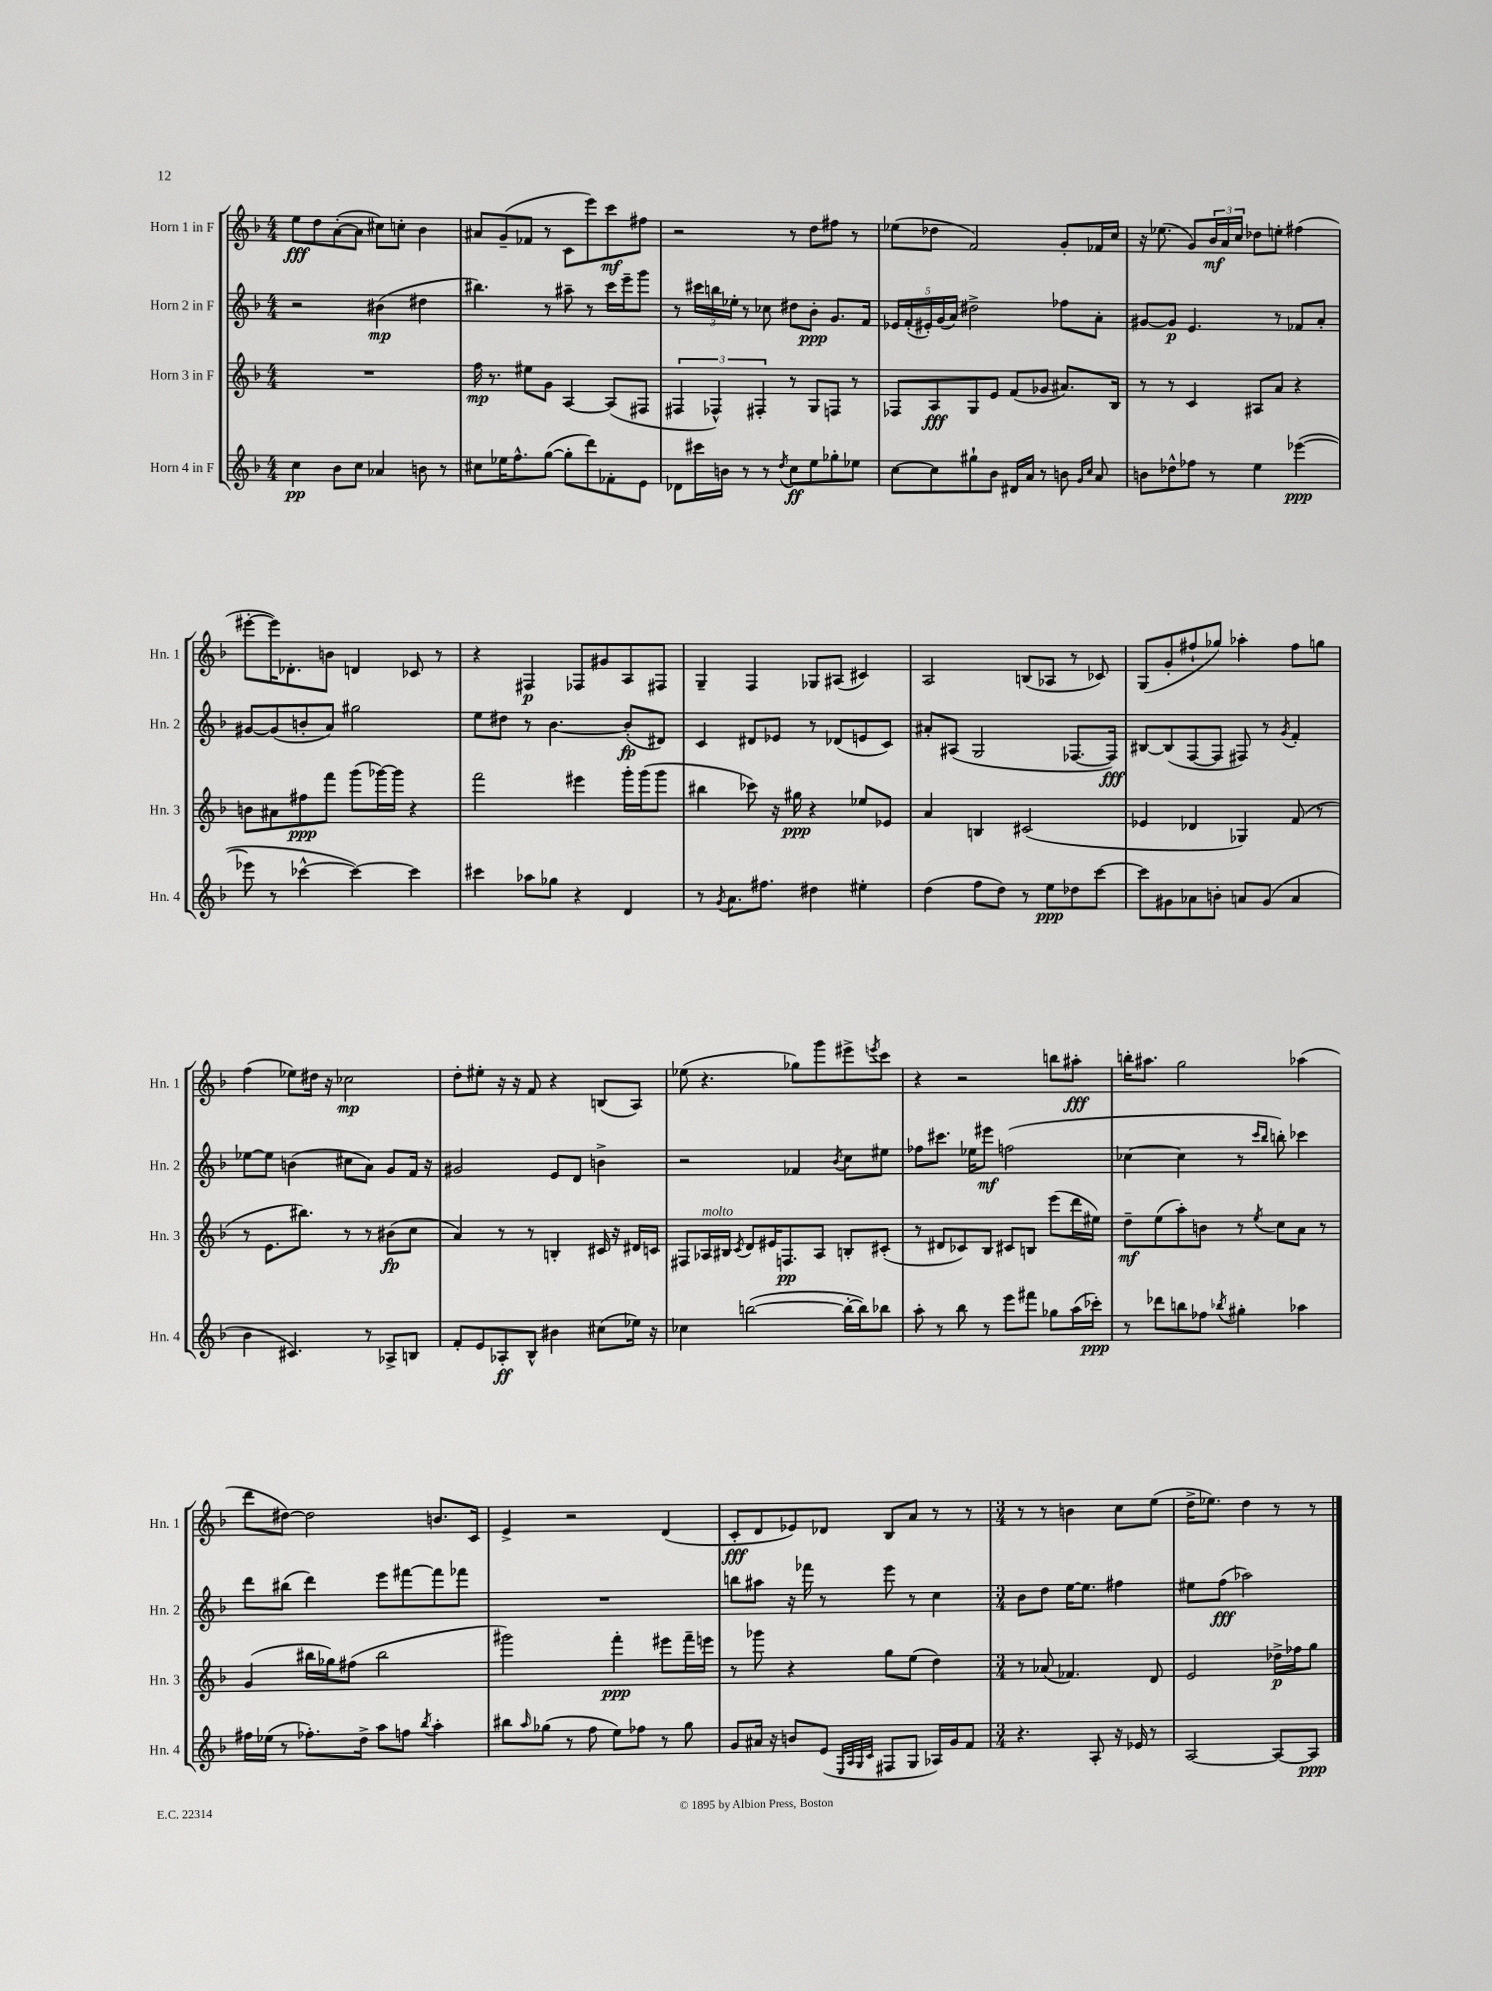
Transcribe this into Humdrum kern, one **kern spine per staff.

**kern	**dynam	**kern	**dynam	**kern	**dynam	**kern	**dynam
*part4	*part4	*part3	*part3	*part2	*part2	*part1	*part1
*staff4	*staff4	*staff3	*staff3	*staff2	*staff2	*staff1	*staff1
*I"Horn 4 in F	*	*I"Horn 3 in F	*	*I"Horn 2 in F	*	*I"Horn 1 in F	*
*I'Hn. 4	*	*I'Hn. 3	*	*I'Hn. 2	*	*I'Hn. 1	*
*clefG2	*	*clefG2	*	*clefG2	*	*clefG2	*
*k[b-]	*	*k[b-]	*	*k[b-]	*	*k[b-]	*
*M4/4	*	*M4/4	*	*M4/4	*	*M4/4	*
=1	=1	=1	=1	=1	=1	=1	=1
4cc\	pp	1r	.	2r	.	8ee\L	fff
.	.	.	.	.	.	8dd\	.
8b-\L	.	.	.	.	.	([8a'\	.
8cc\J	.	.	.	.	.	8a\J]	.
4a-X/	.	.	.	(4b#X\	mp	8cc#X\L)	.
.	.	.	.	.	.	8ccn'\J	.
8bn\	.	.	.	4dd#X\	.	4b-\	.
8r	.	.	.	.	.	.	.
=2	=2	=2	=2	=2	=2	=2	=2
8cc#X\L	.	16ff\	mp	4.bb#X\)	.	8a#X/L	.
.	.	8.r	.	.	.	.	.
16ee-X\K	.	.	.	.	.	(8g~/	.
8.ff^^\	.	.	.	.	.	.	.
.	.	8ee#X\L	.	.	.	8f-X/J	.
([8gg\J	.	8g\J	.	8r	.	8r	.
8gg'\L]	.	[4A/	.	8aa#X~\	.	8c\L	.
8ddd\)	.	.	.	8r	.	8eee\)	.
8f-X'\	.	(8A/L]	.	16ccc\LL	.	8ccc\	mf
.	.	.	.	16eee~\J	.	.	.
8e\J	.	8F#X/J	.	8ggg\J	.	8ff#X\J	.
=3	=3	=3	=3	=3	=3	=3	=3
8d-X\L	.	6F#X/	.	8r	.	2r	.
16ccc#X\L	.	.	.	24ccc#X\LL	.	.	.
.	.	6F-X^^/)	.	24bbn\	.	.	.
16bn\JJ	.	.	.	.	.	.	.
.	.	.	.	24ee-X'\JJ	.	.	.
8r	.	.	.	8r	.	.	.
.	.	6F#X'/	.	.	.	.	.
8r	.	.	.	8cc-X\	.	.	.
8qdd/	.	.	.	.	.	.	.
8cc\L	ff	8r	.	8dd#X\L	.	8r	.
8ee\	.	8G/L	.	8b-'\J	ppp	8dd\L	.
8gg-X'\	.	8Fn/J	.	8.g/L	.	8ff#X\J	.
8ee-X\J	.	8r	.	.	.	8r	.
.	.	.	.	16f/Jk	.	.	.
=4	=4	=4	=4	=4	=4	=4	=4
[8cc\L	.	8F-X/L	.	20e-X/LL	.	(8ee-X\L	.
.	.	.	.	(20f'/	.	.	.
.	.	.	.	20e#X'/)	.	.	.
8cc\]	.	8A/	fff	.	.	8dd-X\J	.
.	.	.	.	(20g/	.	.	.
.	.	.	.	20a/JJ)	.	.	.
8gg#X`\	.	8G/	.	2dd#X^\	.	2f/)	.
8b-\J	.	8e/J	.	.	.	.	.
16d#X/LL	.	(8f/L	.	.	.	.	.
16a/JJ	.	.	.	.	.	.	.
8r	.	8g-X/J	.	.	.	.	.
8bn\	.	8.a#X/L)	.	8ff-X\L	.	8g'/L	.
16qqg/LL	.	.	.	.	.	.	.
16qqcc/JJ	.	.	.	.	.	.	.
8a/	.	.	.	8a'\J	.	16f-X/L	.
.	.	16B-/Jk	.	.	.	16cc/JJ	.
=5	=5	=5	=5	=5	=5	=5	=5
8bn\L	.	8r	.	[8g#X/L	.	16r	.
.	.	.	.	.	.	(8.ee-X\	.
8dd-X^^\	.	8r	.	8g#/J]	p	.	.
8ff-X\J	.	4c/	.	4.e/	.	8g/L)	.
8r	.	.	.	.	.	24b-/L	mf
.	.	.	.	.	.	24a/	.
.	.	.	.	.	.	24cc/JJ	.
4ee\	.	8A#X/L	.	.	.	8dd-X\L	.
.	.	8a/J	.	8r	.	8een'\J	.
([4eee-X\	ppp	4r	.	8f-X/L	.	(4ff#X\	.
.	.	.	.	8a'/J	.	.	.
!!LO:LB:g=z
=6	=6	=6	=6	=6	=6	=6	=6
8eee-X\]	.	8bn\L	.	[8g#X/L	.	[8eee#X'\L	.
8r	.	8a#X\	.	(8g#/]	.	16eee#\K])	.
.	.	.	.	.	.	8.d-X'\	.
[4ccc-X^^\	.	8ff#X\	ppp	8bn'/	.	.	.
.	.	8fff\J	.	8a/J)	.	8bn\J	.
4ccc-\_)	.	(8ggg\L	.	2gg#X\	.	4dn/	.
.	.	[16ggg-X\L)	.	.	.	.	.
.	.	16ggg-\JJ]	.	.	.	.	.
4ccc-\]	.	4r	.	.	.	8c-X/	.
.	.	.	.	.	.	8r	.
=7	=7	=7	=7	=7	=7	=7	=7
4ccc#X\	.	2fff\	.	8ee\L	.	4r	.
.	.	.	.	8dd#X\J	.	.	.
8aa-X\L	.	.	.	8r	.	4F#X/	p
8gg-X\J	.	.	.	[4.b-\	.	.	.
4r	.	4eee#X\	.	.	.	8F-X/L	.
.	.	.	.	.	.	8g#X/	.
4d/	.	16ggg'\LL	.	(8b-'/L]	fp	8A/	.
.	.	(16ggg\J	.	.	.	.	.
.	.	8ggg\J	.	8d#X/J)	.	8F#X/J	.
=8	=8	=8	=8	=8	=8	=8	=8
8r	.	4bb#X\	.	4c/	.	4G~/	.
8qg/	.	.	.	.	.	.	.
8.a\L	.	.	.	.	.	.	.
.	.	8ccc-X\)	.	8d#X/L	.	4F/	.
8.ff#X\J	.	.	.	.	.	.	.
.	.	16r	.	8e-X/J	.	.	.
.	.	16gg#X\	ppp	.	.	.	.
4dd#X\	.	4r	.	8r	.	8G-X/L	.
.	.	.	.	(8d-X/L	.	(8A#X/J	.
4ee#X'\	.	8ee-X/L	.	8en/	.	4c#X/)	.
.	.	8e-X/J	.	8c/J)	.	.	.
=9	=9	=9	=9	=9	=9	=9	=9
(4dd\	.	4a/	.	8a#X'/L	.	2A/	.
.	.	.	.	(8A#X/J	.	.	.
8ff\L	.	4Bn/	.	2G/	.	.	.
8dd\J)	.	.	.	.	.	.	.
8r	.	(2c#X/	.	.	.	(8Bn/L	.
8ee\L	ppp	.	.	.	.	8A-X/J	.
8dd-X\	.	.	.	[8.F-X/L	.	8r	.
[8ccc\J	.	.	.	.	.	8c-X/)	.
.	.	.	.	16F-/Jk])	fff	.	.
=10	=10	=10	=10	=10	=10	=10	=10
8ccc\L]	.	4e-X/	.	[8B#X/L	.	(8G/L	.
8g#X\	.	.	.	(8B#/]	.	8g'/	.
8a-X\	.	4d-X/	.	[8F/	.	8ff#X`/	.
8bn'\J	.	.	.	8F/J]	.	8gg-X/J)	.
8an/L	.	4G-X/)	.	8F#X/)	.	4aa-X'\	.
(8g#/J	.	.	.	8r	.	.	.
.	.	.	.	8qg/	.	.	.
4a/	.	(8f/	.	4f'/	.	8ff#\L	.
.	.	8r	.	.	.	8ggn\J	.
!!LO:LB:g=z
=11	=11	=11	=11	=11	=11	=11	=11
4b-\	.	8r	.	[8ee-X\L	.	(4ff\	.
.	.	8.e\L	.	8ee-\J]	.	.	.
4.c#X/)	.	.	.	(4bn\	.	8ee-X\L)	.
.	.	8.bb#X\J)	.	.	.	.	.
.	.	.	.	.	.	16dd#X\Jk	.
.	.	.	.	.	.	16r	.
.	.	8r	.	8cc#X\L	.	2cc-X\	mp
8r	.	8r	.	8a\J)	.	.	.
8A-X^/L	.	(8b#X\L	fp	8g/L	.	.	.
8Bn/J	.	8cc\J	.	16f/Jk	.	.	.
.	.	.	.	16r	.	.	.
=12	=12	=12	=12	=12	=12	=12	=12
8f'/L	.	4a/)	.	2g#X/	.	8dd'\L	.
8e/	.	.	.	.	.	8ee#X'\J	.
8A-X'/	ff	8r	.	.	.	16r	.
.	.	.	.	.	.	16r	.
8B-^^/J	.	8r	.	.	.	8f/	.
4b#X\	.	4Bn'/	.	8e/L	.	4r	.
.	.	.	.	8d/J	.	.	.
(8cc#X\L	.	16c#X/	.	4bn^\	.	(8Bn/L	.
.	.	16r	.	.	.	.	.
16ee-X\Jk)	.	16d#X/LL	.	.	.	8A/J)	.
16r	.	16cn/JJ	.	.	.	.	.
=13	=13	=13	=13	=13	=13	=13	=13
4cc-X\	.	8F#X/L	.	2r	.	(8ee-X\	.
!	!	!LO:TX:a:i:t=molto	!	!	!	!	!
.	.	16A-X/L	.	.	.	4.r	.
.	.	16B#X/JJ	.	.	.	.	.
.	.	8qc/	.	.	.	.	.
([2bbn\	.	8d/L	.	.	.	.	.
.	.	16e#X/K	.	.	.	.	.
.	.	8.Fn/	pp	.	.	.	.
.	.	.	.	4f-X/	.	8gg-X\L)	.
.	.	8A-/J	.	.	.	8ggg\	.
.	.	.	.	8qb-/	.	.	.
16bb'\LL_	.	8Bn'/L	.	8cc\L	.	8eee#X^\	.
16bb\J])	.	.	.	.	.	.	.
.	.	.	.	.	.	8qeeen/	.
8bb-X\J	.	(8c#X'/J	.	8ee#X\J	.	8ccc\J	.
=14	=14	=14	=14	=14	=14	=14	=14
8aa'\	.	8r	.	8ff-X\L	.	4r	.
8r	.	8d#X/L	.	8.ccc#X\J	.	.	.
8bb-\	.	8c-X/)	.	.	.	2r	.
.	.	.	.	16ee-X\KL	.	.	.
8r	.	8B-/J	.	8eee#X\J	mf	.	.
8eee\L	.	8c#X/L	.	(2ffn\	.	.	.
8fff#X\J	.	8Bn/J	.	.	.	.	.
8gg-X\L	.	(8eee\L	.	.	.	8bbn\L	.
(16aa\L	.	16ddd\L	.	.	.	8aa#X'\J	fff
16ccc-X'\JJ)	ppp	16ee#X\JJ)	.	.	.	.	.
=15	=15	=15	=15	=15	=15	=15	=15
8r	.	8dd~\L	mf	[4cc-X\	.	16bbn'\KL	.
.	.	.	.	.	.	8.aa#X\J	.
8ddd-X\L	.	(8ee\	.	.	.	.	.
8bbn\	.	8aa'\)	.	4cc-\]	.	2gg\	.
8ff-X\J	.	8bn\J	.	.	.	.	.
8qbb-X/	.	.	.	.	.	.	.
4gg#X'\	.	8r	.	8r	.	.	.
.	.	.	.	16qqccc/LL	.	.	.
.	.	8qee/	.	16qqbb-/JJ	.	.	.
.	.	8cc\L	.	8bbn'\)	.	.	.
4aa-X\	.	8a\J	.	4ccc-X\	.	(4aa-X\	.
.	.	8r	.	.	.	.	.
!!LO:LB:g=z
=16	=16	=16	=16	=16	=16	=16	=16
16ff#X\LL	.	(4g/	.	8ddd\L	.	8ddd\L	.
(16ee-X\JJ	.	.	.	.	.	.	.
8r	.	.	.	(8bb#X\J	.	[8dd#X\J)	.
8.ff-X'\L)	.	16bb#X\LL	.	4ddd\)	.	2dd#\]	.
.	.	16gg-X\J)	.	.	.	.	.
.	.	(8ff#X\J	.	.	.	.	.
16dd^\Jk	.	.	.	.	.	.	.
8aa\L	.	2bb#\	.	8eee\L	.	.	.
8ffn\J	.	.	.	[8fff#X\	.	.	.
8qbb-/	.	.	.	.	.	.	.
4aa'\	.	.	.	8fff#\]	.	8.bn/L	.
.	.	.	.	8fff-X\J	.	.	.
.	.	.	.	.	.	16c/Jk	.
=17	=17	=17	=17	=17	=17	=17	=17
8bb#X\L	.	2ggg#X\)	.	1r	.	4e^/	.
16qqaa/	.	.	.	.	.	.	.
(8gg-X\J	.	.	.	.	.	.	.
8r	.	.	.	.	.	2r	.
8ff\	.	.	.	.	.	.	.
8ee\L)	.	4fff'\	ppp	.	.	.	.
8ff-X\J	.	.	.	.	.	.	.
8r	.	8eee#X\L	.	.	.	(4d/	.
8gg-\	.	16fff~\L	.	.	.	.	.
.	.	16eeen\JJ	.	.	.	.	.
=18	=18	=18	=18	=18	=18	=18	=18
8g/L	.	8r	.	8bbn\L	.	8c'/L	fff
16a#X/Jk	.	8ggg-X\	.	8aa#X\J	.	8d/	.
16r	.	.	.	.	.	.	.
8bn/L	.	4r	.	16r	.	8e-X/)	.
.	.	.	.	16fff-X\	.	.	.
(8e/J	.	.	.	8r	.	8d-X/J	.
32qqE/LLL	.	.	.	.	.	.	.
32qqA/	.	.	.	.	.	.	.
32qqG/	.	.	.	.	.	.	.
32qqc/JJJ	.	.	.	.	.	.	.
8F#X/L	.	8gg\L	.	8eee\	.	8B-/L	.
8G/J	.	(8ee\J	.	8r	.	8a/J	.
16A-X/LL)	.	4dd\)	.	4cc\	.	8r	.
16g/J	.	.	.	.	.	.	.
8f/J	.	.	.	.	.	8r	.
=19	=19	=19	=19	=19	=19	=19	=19
*M3/4	*	*M3/4	*	*M3/4	*	*M3/4	*
4.r	.	8r	.	8b-\L	.	8r	.
.	.	(8a-X/	.	8dd\J	.	8r	.
.	.	4.f-X/)	.	[16ee\KL	.	4bn\	.
.	.	.	.	8.ee\J]	.	.	.
8A'/	.	.	.	.	.	.	.
16r	.	.	.	4ff#X\	.	8cc\L	.
16e-X/	.	.	.	.	.	.	.
8r	.	8d/	.	.	.	(8ee\J	.
=20	=20	=20	=20	=20	=20	=20	=20
[2A/	.	2e/	.	8ee#X\L	.	16dd^\KL	.
.	.	.	.	.	.	8.ee-X\J)	.
.	.	.	.	(8ff\J	fff	.	.
.	.	.	.	2aa-X\)	.	4dd\	.
8A/L_	.	16dd-X^\LL	p	.	.	8r	.
.	.	16ff-X\J	.	.	.	.	.
8A/J]	ppp	8gg\J	.	.	.	8r	.
==	==	==	==	==	==	==	==
*-	*-	*-	*-	*-	*-	*-	*-
